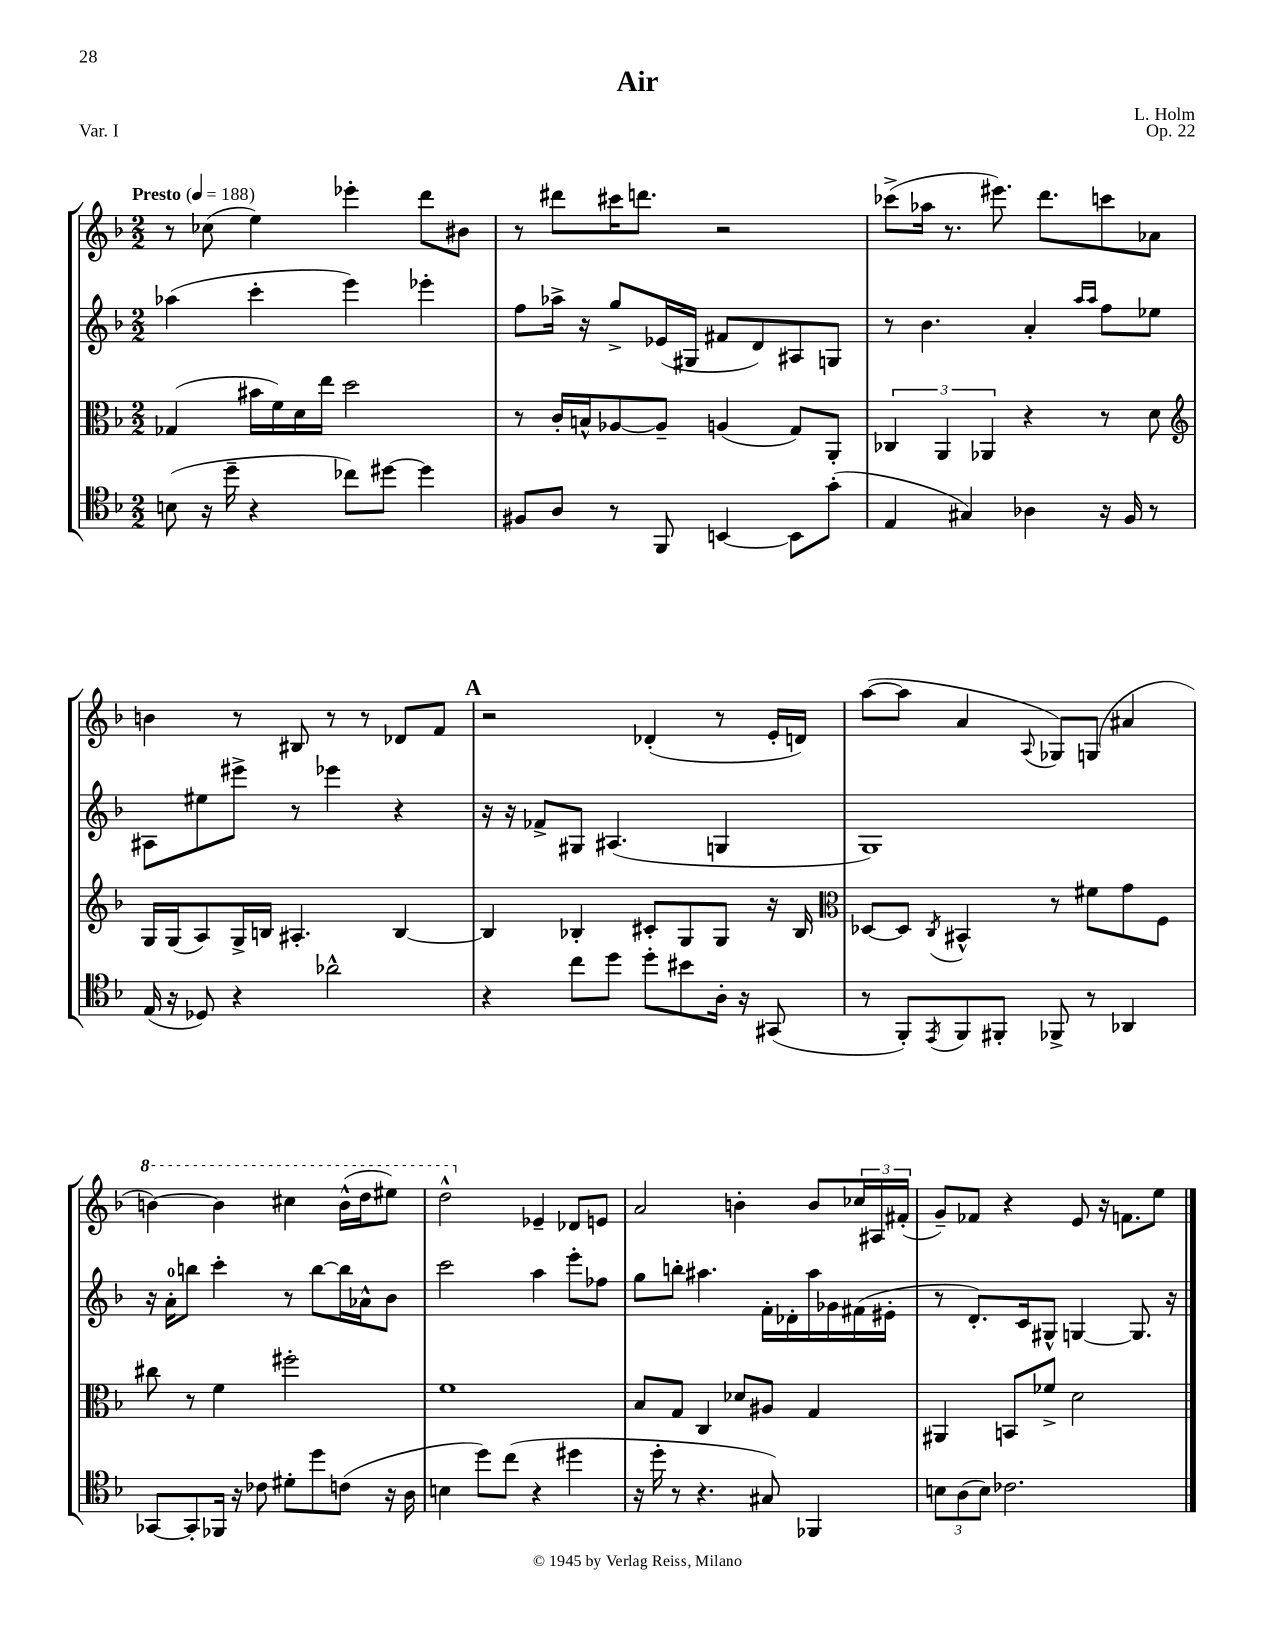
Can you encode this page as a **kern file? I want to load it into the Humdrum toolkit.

**kern	**kern	**kern	**kern
*part4	*part3	*part2	*part1
*staff4	*staff3	*staff2	*staff1
*clefC4	*clefC3	*clefG2	*clefG2
*k[b-]	*k[b-]	*k[b-]	*k[b-]
*M2/2	*M2/2	*M2/2	*M2/2
*MM188	*MM188	*MM188	*MM188
=1	=1	=1	=1
!	!	!	!LO:TX:a:B:t=Presto
(8Bn\	(4G-X/	(4aa-X\	8r
16r	.	.	(8cc-X\
16dd~\	.	.	.
4r	16b#X\LL	4ccc'\	4ee\)
.	16f\)	.	.
.	16d\	.	.
.	16ee\JJ	.	.
8cc-X\L)	2dd\	4eee\)	4eee-X'\
[8dd#X\J	.	.	.
4dd#\]	.	4eee-X'\	8ddd\L
.	.	.	8b#X\J
=2	=2	=2	=2
8F#X/L	8r	8ff\L	8r
8A/J	16c'/LL	16aa-X^\Jk	8ddd#X\L
.	16Bn^^/J	16r	.
8r	[8A-X/	8gg^/L	16ccc#X\K
.	.	.	8.dddn\J
8FF/	8A-~/J]	(16e-X/L	.
.	.	16G#X/JJ	.
[4BBn/	(4An/	8f#X/L	2r
.	.	8d/)	.
8BB\L]	8G/L)	8A#X/	.
(8g'\J	8AA'/J	8Gn/J	.
=3	=3	=3	=3
4E/	6C-X/	8r	(8ccc-X^\L
.	.	4.b-\	16aa-X\Jk
.	6AA/	.	.
.	.	.	8.r
4G#X/)	.	.	.
.	6AA-X/	.	.
.	.	.	8.eee#X\)
4A-X\	4r	4a'/	.
.	.	.	8.ddd\L
.	.	16qqaa/LL	.
.	.	16qqaa/JJ	.
16r	8r	8ff\L	8cccn\
16F/	.	.	.
8r	8d\	8ee-X\J	8a-X\J
!!LO:LB:g=z
=4	=4	=4	=4
*	*clefG2	*	*
(16E/	16G/LL	8A#X\L	4bn\
16r	(16G/J	.	.
8D-X/)	8A/)	8ee#X\	.
4r	16G^/L	8eee#X^\J	8r
.	16Bn/JJ	.	.
.	4.A#X'/	8r	8B#X/
2a-X^^\	.	4eee-X\	8r
.	.	.	8r
.	[4B/	4r	8d-X/L
.	.	.	8f/J
!!LO:REH:place=s1:t=A
=5	=5	=5	=5
4r	4B/]	16r	2r
.	.	16r	.
.	.	8f-X^/L	.
8cc\L	4B-X'/	8G#X/J	.
8dd\J	.	(4.A#X/	.
8dd'\L	8c#X'/L	.	(4d-X'/
8b#X\	8G/	.	.
16A'\Jk	8G/J	4Gn/	8r
16r	.	.	.
(8GG#X/	16r	.	16e'/LL
.	16B-/	.	16dn/JJ)
=6	=6	=6	=6
*	*clefC3	*	*
8r	[8D-X/L	1G)	([8aa\L
8FF'/L)	8D-/J]	.	8aa\J]
8qEE/	8qC/	.	.
8FF/	4BB#X^^/	.	4a/
8FF#X'/J	.	.	.
.	.	.	8qqA/
8FF-X^/	8r	.	8G-X/L)
8r	8f#X\L	.	(8Gn/J
4AA-X/	8g\	.	4a#X/
.	8F\J	.	.
!!LO:LB:g=z
=7	=7	=7	=7
*	*	*	*8va
[8GG-X/L	8cc#X\	16r	[4bbn\)
.	.	16a'\KL	.
8GG-'/]	8r	8bbn\J	.
16FF-X/Jk	4f\	4ccc'\	4bb\]
16r	.	.	.
8c-X\	.	.	.
8d#X'\L	2ff#X'\	8r	4ccc#X\
8dd\	.	[8bb\L	.
(8cn\J	.	16bb\L]	(16bb^^\LL
.	.	16a-X^^\J	16ddd\J
16r	.	8b-\J	8eee#X\J)
16A\	.	.	.
=8	=8	=8	=8
4Bn\	1f	2ccc\	2ddd^^\
8dd\L)	.	.	.
(8cc\J	.	.	.
*	*	*	*X8va
4r	.	4aa\	4e-X~/
4dd#X\	.	8eee'\L	8d-X/L
.	.	8ff-X\J	8en/J
=9	=9	=9	=9
16r	8B-/L	8gg\L	2a/
16dd'\	.	.	.
8r	8G/J	8bbn'\J	.
4.r	4C/	4.aa#X\	.
.	8d-X/L	.	4bn'\
8G#X/)	8A#X/J	16f'\LL	.
.	.	16d-X'\	.
4FF-X/	4G/	16aa#\	8b/L
.	.	16g-X\	.
.	.	(16f#X\	24cc-X/L
.	.	.	24A#X/
.	.	16e#X'\JJ	.
.	.	.	(24f#X'/JJ
=10	=10	=10	=10
12Bn\L	4AA#X/	8r	8g~/L)
(12A\	.	.	.
.	.	8.d'/L)	8f-X/J
12B\J)	.	.	.
2.c-X\	8BBn/L	.	4r
.	.	16c/k	.
.	8f-X^/J	8G#X^^/J	.
.	2d\	[4Gn/	8e/
.	.	.	16r
.	.	.	8.fn\L
.	.	8.G/]	.
.	.	.	8ee\J
.	.	16r	.
==	==	==	==
*-	*-	*-	*-
